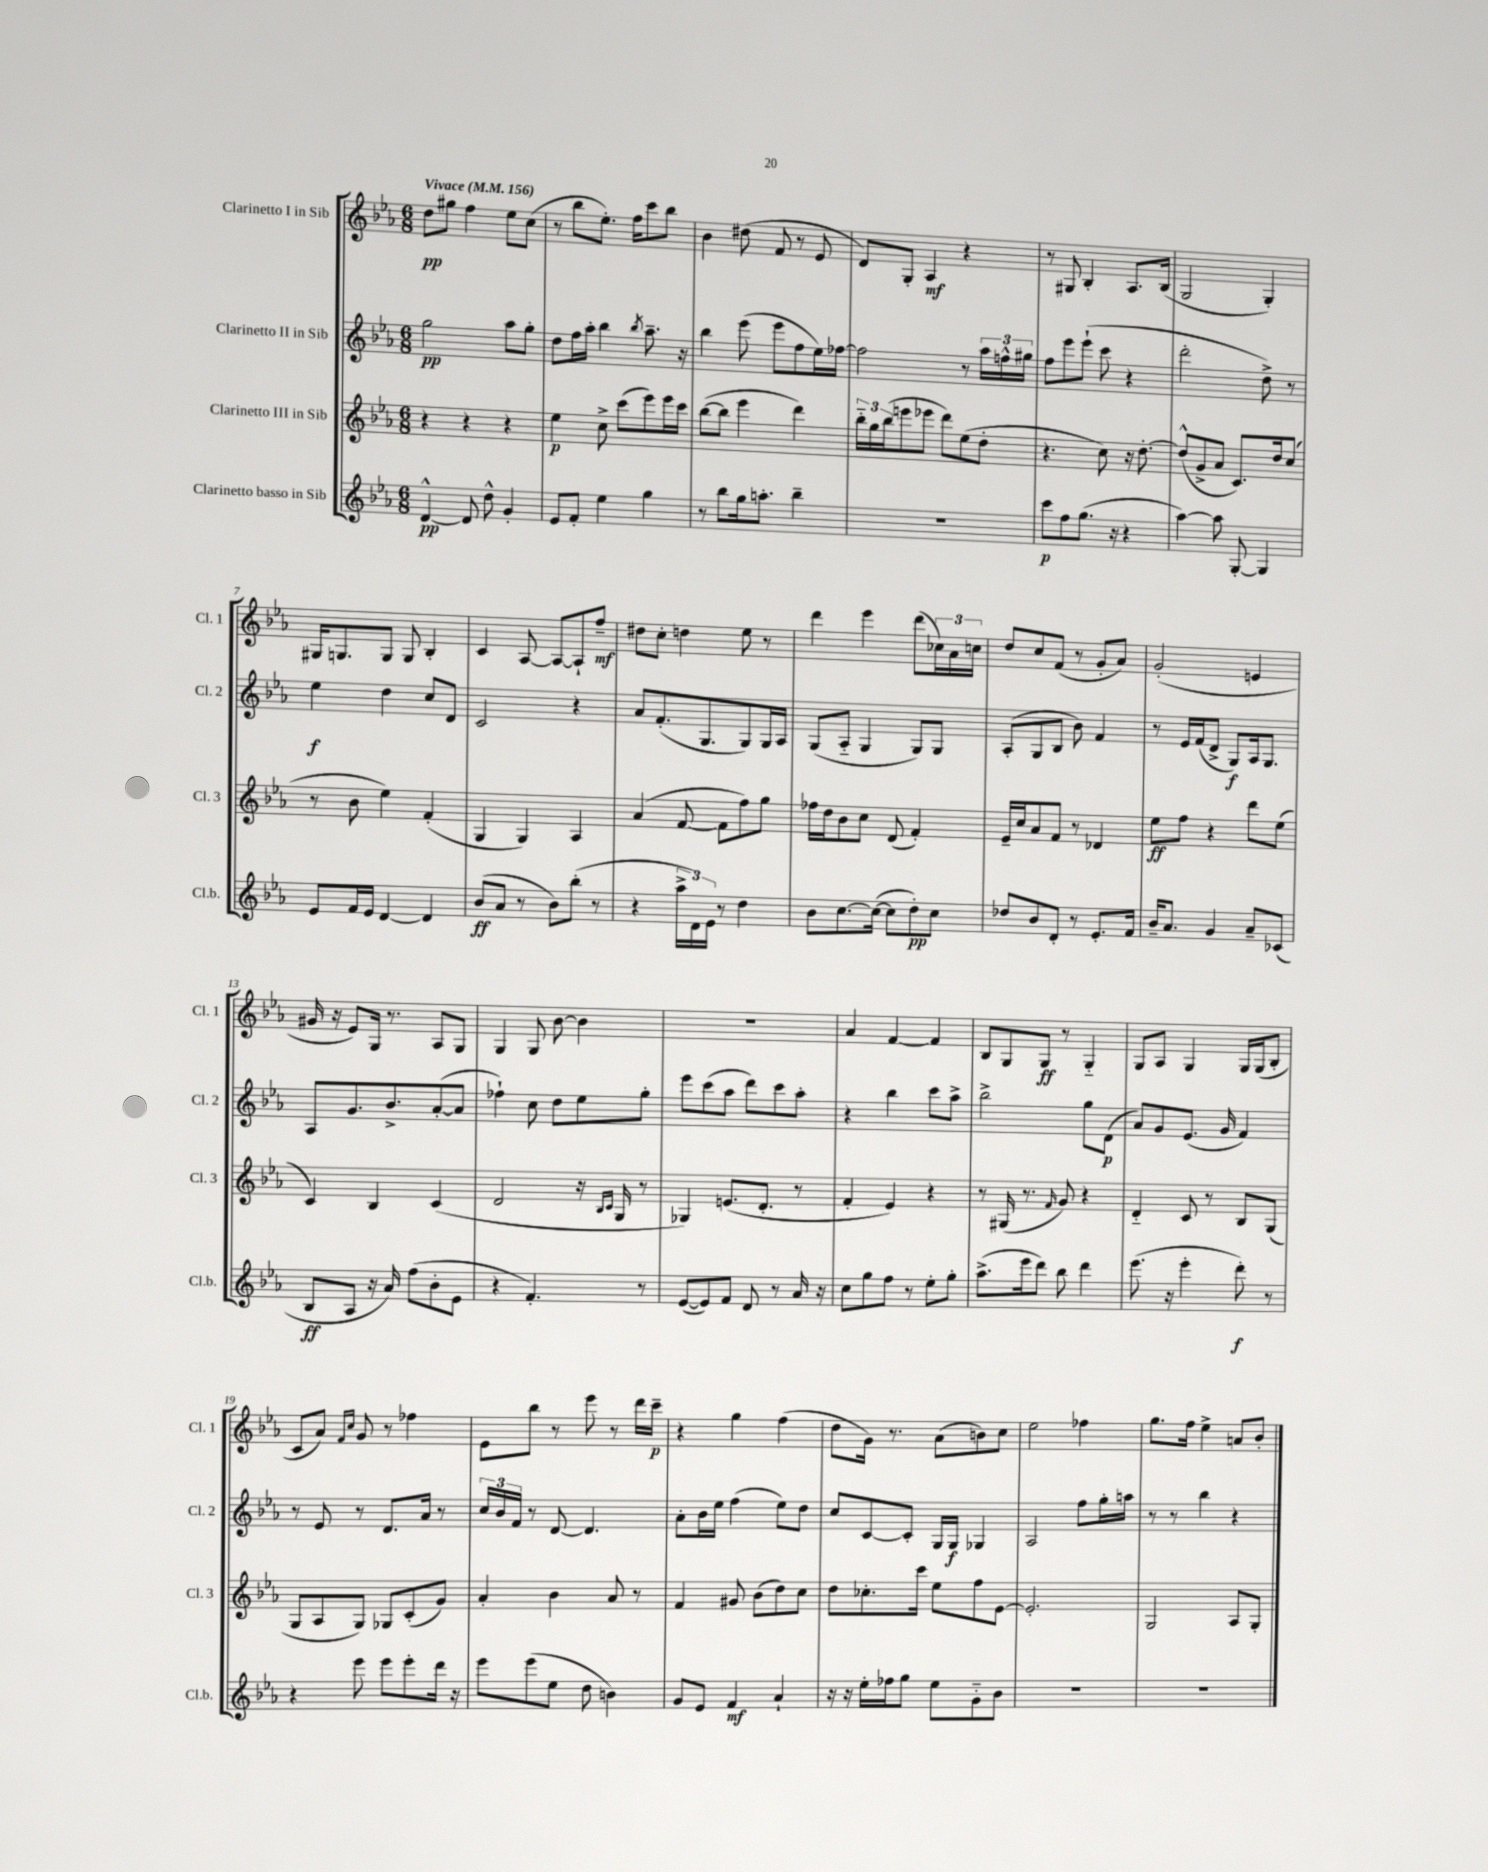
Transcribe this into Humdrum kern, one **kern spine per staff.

**kern	**kern	**kern	**kern
*staff4	*staff3	*staff2	*staff1
*clefG2	*clefG2	*clefG2	*clefG2
*k[b-e-a-]	*k[b-e-a-]	*k[b-e-a-]	*k[b-e-a-]
*M6/8	*M6/8	*M6/8	*M6/8
*MM156	*MM156	*MM156	*MM156
[4d^^	4r	2gg	8dd
.	.	.	8gg#
8d]	4r	.	4ff
8dd^^	.	.	.
4g'	4r	8aa-	8ee-
.	.	8gg'	(8cc
=	=	=	=
8e-	4ee-	8dd	8r
8f'	.	16ff	8bb-
.	.	16aa-'	.
4ee-	8cc^	4bb-	8.ee-')
.	(8ccc	.	.
.	.	.	16ff
.	.	8qbb-	.
4gg	8eee-)	8.aa-~	8ccc
.	16eee-	.	8bb-
.	16ccc	16r	.
=	=	=	=
8r	([8bb-	4bb-	4b-
8bb-	8bb-]	.	.
16gg	4eee-	(8eee-	(8dd#
8.aa'	.	.	.
.	.	8eee-	8f
4bb-~	4ddd)	8ff	8r
.	.	16ee-)	8e-
.	.	[16ff-	.
=	=	=	=
2.r	24bb-'~	2ff-]	8d)
.	24gg	.	.
.	(24bb-	.	.
.	8eee	.	8G'
.	8eee-	.	4A-
.	8ddd)	.	.
.	(8ee-	8r	4r
.	8dd'	24aa-	.
.	.	24ff^^	.
.	.	24gg#	.
=	=	=	=
8ccc	4.r	8ff	8r
8ff	.	8eee-	8G#
(8.gg	.	(8eee-`	4B-'
.	8cc)	8ccc	.
16r	.	.	.
4r	16r	4r	8.A-
.	[8.dd'	.	.
.	.	.	(16B-
=	=	=	=
[4aa-)	(8dd^^]	2ddd'	2G
.	8g^	.	.
8aa-]	8a-	.	.
[8G'	8.c)	.	.
4G]	.	8dd^)	4G')
.	16dd	.	.
.	(8cc	8r	.
=	=	=	=
8e-	8r	4ee-	16G#
.	.	.	8.G
16f	8b-	.	.
16e-	.	.	.
[4d	4ee-)	4dd	8G
.	.	.	8G
4d]	(4f'	8cc	4B-'
.	.	8d	.
=	=	=	=
(8b-	4G	2c	4c
8a-	.	.	.
8r	4G)	.	[8A-
8b-)	.	.	8A-_
(8bb-'	4A-	4r	8A-`]
8r	.	.	8ff~
=	=	=	=
4r	(4a-	8a-	8dd#
.	.	(8.f'	8cc'
24aa-^	[8f	.	4dd
24d)	.	.	.
.	.	8.G	.
24e-	.	.	.
8r	8f]	.	.
4dd	8ff)	8G)	8ee-
.	8gg	16G	8r
.	.	16A-	.
=	=	=	=
8b-	16ff-	(8G	4ddd
.	16dd	.	.
[8.cc	8b-	8A-'~	.
.	8cc	4G	4eee-
(16cc_	.	.	.
8cc]	(8d	.	.
8dd')	4f')	8G)	(8ddd
8cc	.	8G	24cc-)
.	.	.	24a-
.	.	.	24cc
=	=	=	=
8dd-	16e-~	(8A-'	8dd
.	16cc	.	.
8b-	8a-	8G	8cc
8d'	8f	8B-	(8f
8r	8r	8b-)	8r
8.e-'	4d-	4f	8g'
.	.	.	8a-)
16f	.	.	.
=	=	=	=
16b-~	8ee-	8r	(2g'
8.a-	.	.	.
.	8ff	16e-	.
.	.	(16f	.
4g	4r	8d^	.
.	.	8G)	.
8a-~	8ddd	16A-	4e
.	.	8.G	.
(8c-	(8ee-	.	.
=	=	=	=
8B-	4c)	8A-	16g#
.	.	.	16r
8A-	.	8.g	8e-)
16r	4B-	.	16G
16a-)	.	8.b-^	8.r
(8ff	.	.	.
8b-'	(4c	([8a-'	8A-
8e-	.	8a-]	8G
=	=	=	=
4r	2d	4ff-`)	4G
4.f')	.	8cc	8G
.	.	8dd	[8b-
.	16r	8ee-	4b-]
.	16qqB-	.	.
.	16qqc	.	.
.	16G	.	.
8r	8r	8gg'	.
=	=	=	=
([8e-	4G-)	8eee-	2.r
8e-])	.	(8ccc	.
8f	(8.e	8aa-	.
8d	.	8ddd)	.
.	8.d'	.	.
8r	.	8ccc	.
16a-	8r	8aa-'	.
16r	.	.	.
=	=	=	=
8cc	4f'	4r	4a-
8gg	.	.	.
8ff	4e-)	4bb-	[4f
8r	.	.	.
8ee-'	4r	8ccc	4f]
8gg'	.	8aa-^	.
=	=	=	=
(8.aa-^	8r	2bb-^	8B-
.	(16G#	.	8G
16eee-	8.r	.	.
8ddd)	.	.	8G
.	16qqf	.	.
8bb-	8g)	.	8r
4ddd	4r	8gg	4G'~
.	.	(8d	.
=	=	=	=
(8.eee-	4d'~	8a-)	8G
.	.	8g	8A-
16r	.	.	.
4eee-'	8c	(8.e-	4G
.	8r	.	.
.	.	16g	.
8ddd')	8B-	4f)	16G
.	.	.	(16G
8r	(8G	.	8B-'
=	=	=	=
4r	8G	8r	8c
.	8A-	8e-	8a-)
.	.	.	16qqf
.	.	.	16qqcc
8eee-	8G)	8r	8g
8eee-	8G-	8.d	8r
8eee-'	(8c'	.	4ff-
.	.	16a-	.
16ddd	8g)	8r	.
16r	.	.	.
=	=	=	=
8eee-	4a-'	24cc	8e-
.	.	24b-	.
.	.	24f	.
(8eee-	.	8r	8bb-
8ee-	4b-	[8d	8r
8dd	.	4.d]	8eee-
4b)	8a-	.	8r
.	8r	.	16ddd
.	.	.	16ccc~
=	=	=	=
8g	4f	8a-'	4r
8e-	.	16b-	.
.	.	16ee-	.
4f	8g#	(4ff	4gg
.	(8b-	.	.
4a-`	8dd)	8ee-)	(4ff
.	8cc	8dd	.
=	=	=	=
16r	8dd	8cc	8dd
16r	.	.	.
16ee-'	8.cc-'	[8c	16g)
16ff-	.	.	8.r
8gg	.	8c']	.
.	16ccc	.	.
8ee-	8ee-	16G	(8a-
.	.	16G	.
8g'~	8ff	4G-	8b)
8b-	[8e-	.	8cc
=	=	=	=
2.r	2.e-']	2A-	2ee-
.	.	8ff	4ff-
.	.	16gg'	.
.	.	16aa	.
=	=	=	=
2.r	2G	8r	8.gg
.	.	8r	.
.	.	.	16ff
.	.	4bb-	4ee-^
.	8A-	4r	8a
.	8G'	.	8b-'
==	==	==	==
*-	*-	*-	*-
